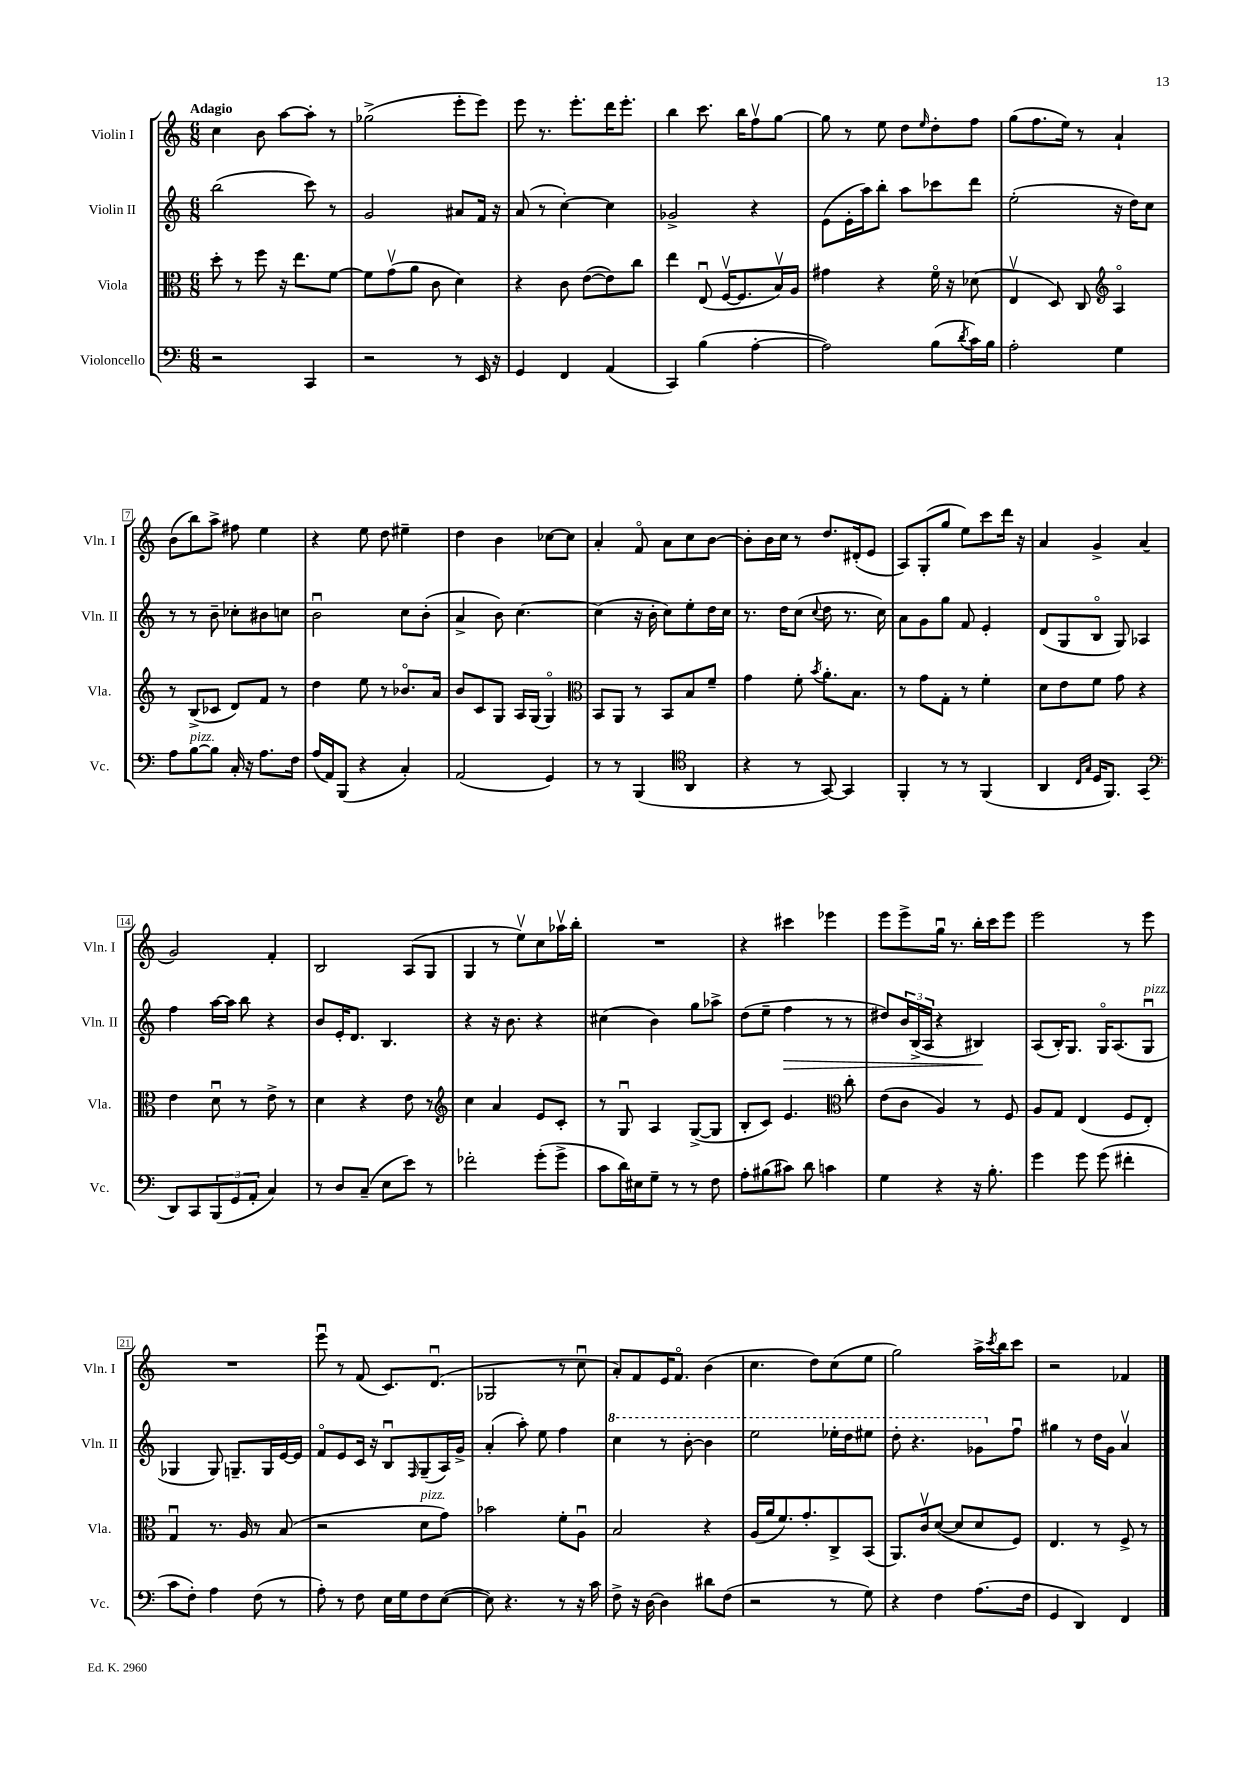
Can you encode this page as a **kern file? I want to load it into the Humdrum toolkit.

**kern	**kern	**kern	**kern
*staff4	*staff3	*staff2	*staff1
*clefF4	*clefC3	*clefG2	*clefG2
*k[]	*k[]	*k[]	*k[]
*M6/8	*M6/8	*M6/8	*M6/8
2r	8dd'\	(2bb\	4cc\
.	8r	.	.
.	8ff\	.	8b\
.	16r	.	[8aa\L
.	8.ee\L	.	.
4CC/	.	8ccc\)	8aa'\]J
.	[8f\J	8r	8r
=	=	=	=
2r	8f\]L	2g/	(2gg-^\
.	(8gv\	.	.
.	8a\J	.	.
.	8c\	.	.
8r	4d\)	8a#/L	8eee'\L
16EE/	.	16f/Jk	8eee\J)
16r	.	16r	.
=	=	=	=
4GG/	4r	(8a/	8eee\
.	.	8r	8.r
4FF/	8c\	[4cc'\)	.
.	.	.	8.eee'\L
.	([8e\L	.	.
(4AA/	8e\])	4cc\]	16ddd\K
.	.	.	8.eee'\J
.	8cc\J	.	.
=	=	=	=
4CC/)	4ee\	2g-^/	4bb\
(4B\	(8Eu/	.	8.ccc\
.	[16Fv/LK	.	.
.	8.F/]	.	16bb\LK
[4A'\	.	4r	8ffv\
.	16Bv/L)	.	[8gg\J
.	16A/JJ	.	.
=	=	=	=
2A\])	4g#\	(8e\L	8gg\]
.	.	16e'\L	8r
.	.	16aa\J)	.
.	4r	8bb'\J	8ee\
.	.	8aa\L	8dd\L
.	.	.	16qqee/
(8B\L	16fo\	8ccc-\	8dd'\
.	16r	.	.
8qd/	.	.	.
16c\L)	(8d-\	8ddd\J	8ff\J
16B\JJ	.	.	.
=	=	=	=
2A'\	4Ev/	(2ee'\	(8gg\L
.	.	.	8.ff\
.	8D/)	.	.
.	.	.	16ee\Jk)
.	8C/	.	8r
*	*clefG2	*	*
4G\	4Ao/	16r	4a`/
.	.	16dd\LK)	.
.	.	8cc\J	.
=	=	=	=
8A\L	8r	8r	(8b\L
[8B\	(8B^/L	8r	8bb\)
8B\]J	8c-/J	8b~\	8aa^\J
16C'/	8d/L)	8cc-'\L	8ff#\
16r	.	.	.
8.A\L	8f/J	8b#\	4ee\
.	8r	8cc\J	.
16F\Jk	.	.	.
=	=	=	=
(16A/LL	4dd\	2bu\	4r
16AA/J)	.	.	.
(8BBB/J	.	.	.
4r	8ee\	.	8ee\
.	8r	.	8dd\
4C'/)	8.b-o/L	8cc\L	4ee#~\
.	.	(8b'\J	.
.	16a/Jk	.	.
=	=	=	=
(2AA/	8b/L	4a^/	4dd\
.	8c/	.	.
.	8G/J	8b\)	4b\
.	16A/LL	[4.cc\	.
.	(16G/JJ	.	.
4GG/)	4Go/)	.	[8cc-\L
.	.	.	8cc-\]J
=	=	=	=
*	*clefC3	*	*
8r	8BB/L	(4cc\]	4a'/
8r	8AA/J	.	.
(4BBB/	8r	16r	8fo/
.	.	16b'\	.
.	8BB/L	8cc\L)	8a\L
*clefC4	*	*	*
4AA/	8B/	8ee'\	8cc\
.	8f~/J	16dd\L	[8b\J
.	.	16cc\JJ	.
=	=	=	=
4r	4g\	8.r	8b'\]L
.	.	.	16b\L
.	.	16dd\LK	16cc\JJ
8r	8f'\	(8cc\J	8r
.	8qb/	8qqcc/	.
[8GG/)	8.a'\L	8dd\	8.dd/L
4GG/]	.	8.r	.
.	8.B\J	.	(16d#'/k
.	.	.	8e/J
.	.	16cc\)	.
=	=	=	=
4FF'/	8r	8a\L	8A/L)
.	8g\L	8g\	(8G'/
8r	8G'\J	8gg\J	8gg/J
8r	8r	8f/	8ee\L)
(4FF/	4f'\	4e'/	8ccc\
.	.	.	16ddd\Jk
.	.	.	16r
=	=	=	=
4AA/	8d\L	(8d/L	4a/
.	8e\	8G/	.
16qqC/LL	.	.	.
16qqG/JJ	.	.	.
16D/LK	8f\J	8Bo/J	4g^/
8.FF/J)	.	.	.
.	8g\	8G/)	.
(4GG/	4r	4A-/	(4a/
=	=	=	=
*clefF4	*	*	*
8DD/L)	4e\	4ff\	2g/)
8CC/	.	.	.
(12BBB/	8du\	[16aa\LL	.
.	.	16aa\]JJ	.
12GG/	.	.	.
.	8r	8bb\	.
12AA'/J	.	.	.
4C/)	8e^\	4r	4f'/
.	8r	.	.
=	=	=	=
8r	4d\	8b/L	2B/
8D/L	.	16e'/K	.
.	.	8.d/J	.
(8C~/J	4r	.	.
8E\L	.	4.B/	.
8e\J)	8e\	.	(8A/L
8r	8r	.	8G/J
=	=	=	=
*	*clefG2	*	*
2f-'\	4cc\	4r	4G/
.	4a/	16r	8r
.	.	8.b\	.
.	.	.	8eev\L)
(8g'\L	8e/L	4r	8cc\
8g^\J	8c'/J	.	16aa-v\L
.	.	.	16bb'\JJ
=	=	=	=
8c\L	8r	(4cc#\	2.r
16d\L)	8Gu/	.	.
16E#\J	.	.	.
8G~\J	4A/	4b\)	.
8r	.	.	.
8r	([8G^/L	8gg\L	.
8F\	8G/]J	8aa-^\J	.
=	=	=	=
8A'\L	8B'/L	(8dd\L	4r
(8B#\	8c/J)	8ee~\J	.
8c#\J)	4.e/	4ff\	4ccc#\
8d\	.	.	.
4c\	.	8r	4eee-\
*	*clefC3	*	*
.	8cc'\	8r	.
=	=	=	=
4G\	(8e\L	8dd#/L)	8eee\L
.	8c\J	24b/L	8eee^\
.	.	(24B^/	.
.	.	24A/JJ	.
4r	4A/)	4r	16ggu\Jk
.	.	.	8.r
16r	8r	4B#/)	16bb'\LL
8.B'\	.	.	16ccc\J
.	8F/	.	8eee\J
=	=	=	=
4g\	8A/L	(8A/L	2eee\
.	8G/J	16B'/K)	.
.	.	8.G/J	.
8g\	(4E/	.	.
(8g\	.	16Go/LK	.
.	.	(8.A/	.
4f#'\	8F/L	.	8r
.	8E'/J)	8Gu/J	8eee\
=	=	=	=
8c\L	4Gu/	4G-/	2.r
8F'\J)	.	.	.
4A\	8.r	8G-/)	.
.	.	8.G~/L	.
.	16A/	.	.
(8F\	8r	.	.
.	.	16G/L	.
8r	(8B/	[16e/	.
.	.	16e/]JJ	.
=	=	=	=
8A'\)	2r	8fo/L	8eeeu\
8r	.	8e/	8r
8F\	.	16c/Jk	(8f/
.	.	16r	.
16E\LL	.	8Bu/L	8.c/L)
16G\J	.	.	.
.	.	16qqF/	.
8F\	8d\L	(8G~/	.
.	.	.	(8.du/J
([8E\J	8g\J)	16A/L)	.
.	.	16g^/JJ	.
=	=	=	=
8E\])	2b-\	(4a'/	2G-/
4.r	.	.	.
.	.	8aa'\)	.
.	.	8ee\	.
8r	8f'\L	4ff\	8r
16r	8Au\J	.	8ccu\
16c\	.	.	.
=	=	=	=
8F^\	2B/	4ccc\	8a'/L)
16r	.	.	8f/
[16D\	.	.	.
4D\]	.	8r	16e/K
.	.	.	8.fo/J
.	.	[8bb'\	.
8d#\L	4r	4bb\]	(4b\
(8F\J	.	.	.
=	=	=	=
2r	(16A/LL	2eee\	4.cc\
.	16a/J	.	.
.	8.f/)	.	.
.	8.g'/	.	.
.	.	.	8dd\L)
8r	8C^/	16eee-'\LL	(8cc\
.	.	16ddd\J	.
8G\)	(8BB/J	8eee#\J	8ee\J
=	=	=	=
4r	8.AA/L)	8ddd'\	2gg\)
.	.	4.r	.
.	16cv/k	.	.
4F\	([8d/J	.	.
.	8d/]L	.	.
(8.A\L	8d/	8gg-\L	16aa^\LL
.	.	.	8qccc/
.	.	.	16bb\J
.	8F/J)	8ffu\J	8ccc\J
16F\Jk	.	.	.
=	=	=	=
4GG/	4.E/	4gg#\	2r
4DD/)	.	8r	.
.	8r	16dd\LL	.
.	.	16g\JJ	.
4FF/	8F^/	4av/	4f-/
.	8r	.	.
==	==	==	==
*-	*-	*-	*-
